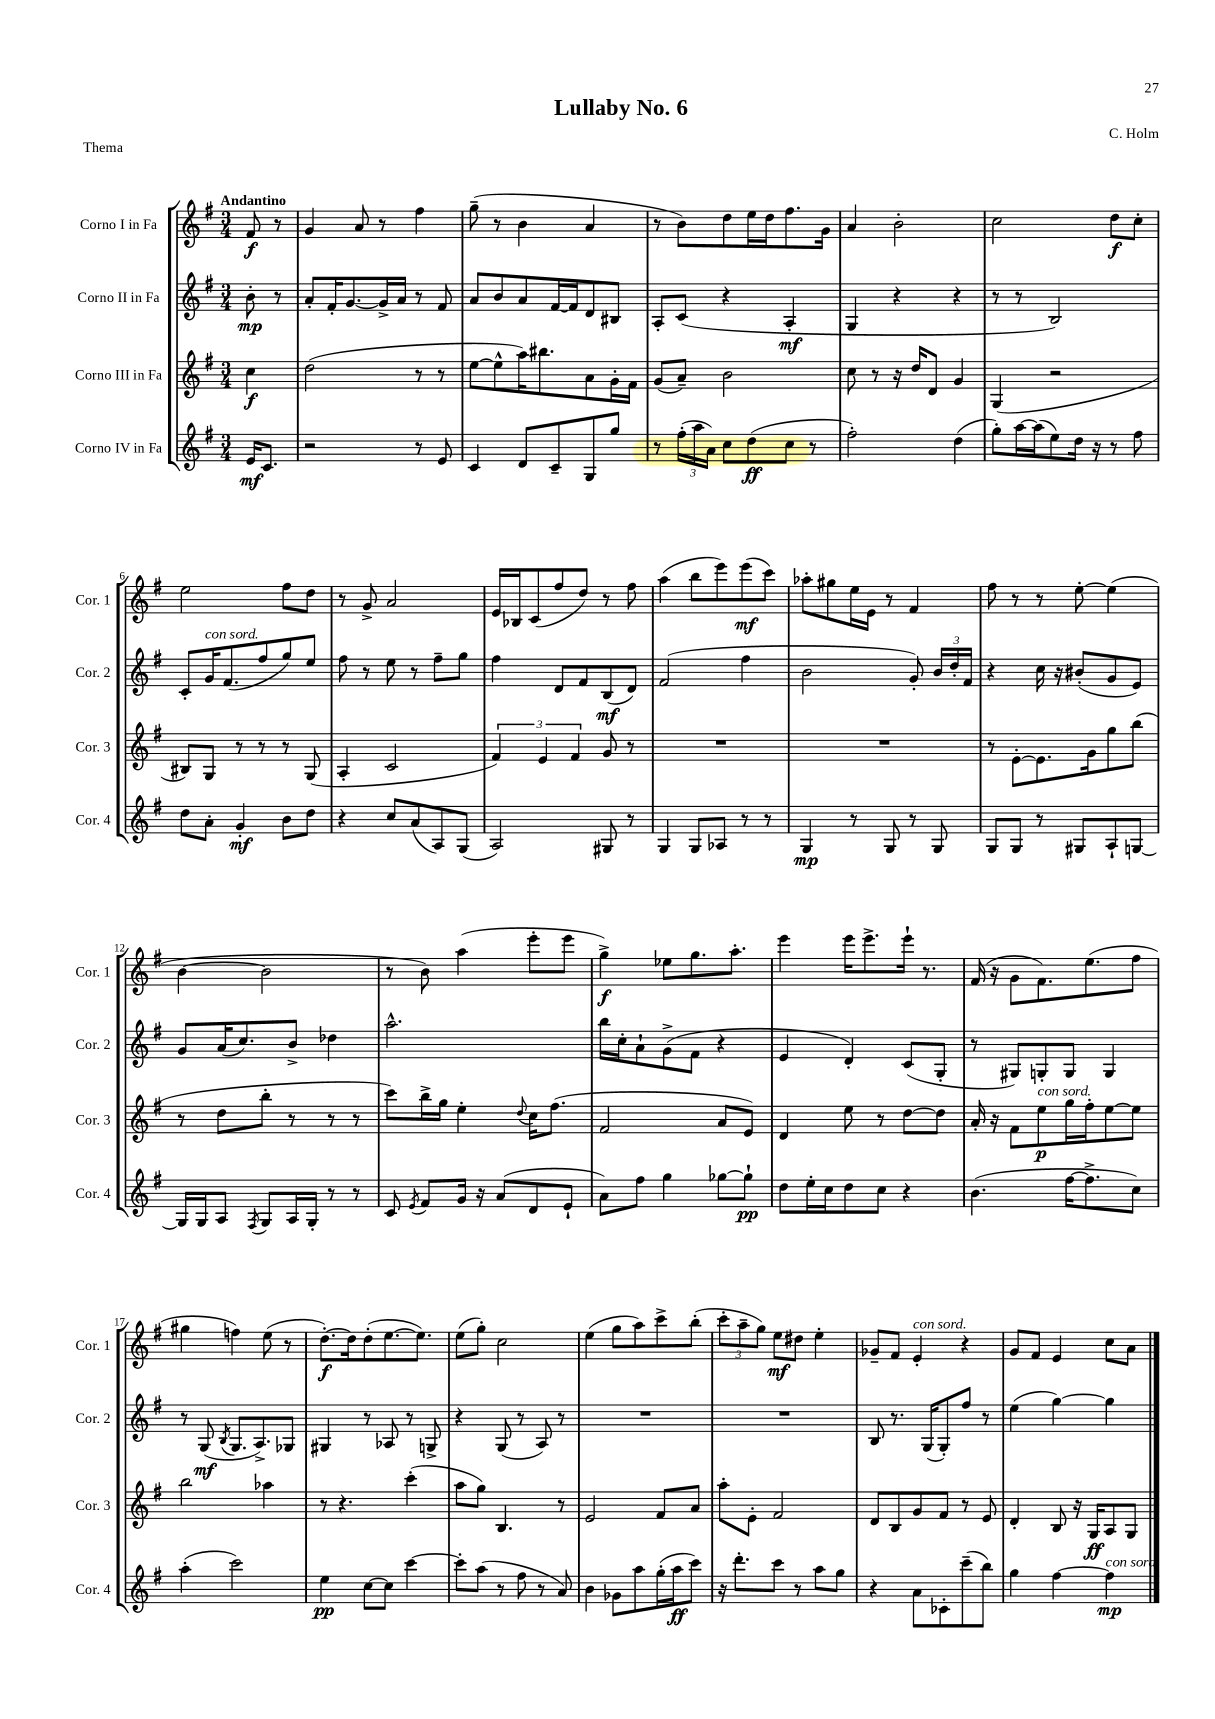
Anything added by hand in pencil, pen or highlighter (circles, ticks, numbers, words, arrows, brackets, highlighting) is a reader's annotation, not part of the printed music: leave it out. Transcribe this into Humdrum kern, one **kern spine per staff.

**kern	**kern	**kern	**kern
*staff4	*staff3	*staff2	*staff1
*clefG2	*clefG2	*clefG2	*clefG2
*k[f#]	*k[f#]	*k[f#]	*k[f#]
*M3/4	*M3/4	*M3/4	*M3/4
16e	4cc	8b'	8f#
8.c	.	.	.
.	.	8r	8r
=	=	=	=
2r	(2dd	8a'	4g
.	.	16f#'	.
.	.	[8.g	.
.	.	.	8a
.	.	16g^]	8r
.	.	16a	.
8r	8r	8r	4ff#
8e	8r	8f#	.
=	=	=	=
4c	[8ee	8a	(8gg~
.	8ee^^]	8b	8r
8d	16aa)	8a	4b
.	8.bb#	.	.
8c~	.	[16f#	.
.	.	16f#]	.
8G	8a	8d	4a
8gg	16g'	8B#	.
.	16f#	.	.
=	=	=	=
8r	(8g	8A'	8r
(24ff#'	8a~)	(8c	8b)
24aa	.	.	.
24a)	.	.	.
8cc	2b	4r	8dd
(8dd	.	.	16ee
.	.	.	16dd
8cc	.	4A'	8.ff#
8r	.	.	.
.	.	.	16g
=	=	=	=
2ff#')	8cc	4G	4a
.	8r	.	.
.	16r	4r	2b'
.	16dd	.	.
.	8d	.	.
(4dd	4g	4r	.
=	=	=	=
8gg')	(4G	8r	2cc
[16aa	.	8r	.
(16aa]	.	.	.
8ee)	2r	2B)	.
16dd	.	.	.
16r	.	.	.
8r	.	.	8dd
8ff#	.	.	8cc'
=	=	=	=
8dd	8B#)	8c'	2ee
8a'	8G	16g	.
.	.	(8.f#	.
4g'	8r	.	.
.	8r	8ff#	.
8b	8r	8gg)	8ff#
8dd	(8G	8ee	8dd
=	=	=	=
4r	4A'	8ff#	8r
.	.	8r	8g^
8cc	2c	8ee	2a
(8a	.	8r	.
8A)	.	8ff#~	.
(8G	.	8gg	.
=	=	=	=
2A)	6f#)	4ff#	16e
.	.	.	16B-
.	.	.	(8c
.	6e	.	.
.	.	8d	8ff#
.	6f#	.	.
.	.	8f#	8dd)
8G#	8g	(8B	8r
8r	8r	8d)	8ff#
=	=	=	=
4G	2.r	(2f#	(4aa
8G	.	.	8bb
8A-	.	.	8eee)
8r	.	4ff#	(8eee
8r	.	.	8ccc)
=	=	=	=
4G	2.r	2b	8aa-'
.	.	.	8gg#
8r	.	.	16ee
.	.	.	16e
8G	.	.	8r
8r	.	8g')	4f#
8G	.	24b	.
.	.	24dd'	.
.	.	24f#	.
=	=	=	=
8G	8r	4r	8ff#
8G	[8e'	.	8r
8r	8.e]	16cc	8r
.	.	16r	.
8G#	.	(8b#'	[8ee'
.	16g	.	.
8A`	8gg	8g	(4ee]
[8G	(8bb	8e)	.
=	=	=	=
16G]	8r	8g	[4b
16G	.	.	.
8A	8dd	(16a	.
.	.	8.cc)	.
8qF#	.	.	.
8G	8bb'	.	2b]
16A	8r	8b^	.
16G'	.	.	.
8r	8r	4dd-	.
8r	8r	.	.
=	=	=	=
8c	8ccc)	2.aa^^	8r
8qe	.	.	.
8f#	16bb^	.	8b)
.	16gg	.	.
16g	4ee'	.	(4aa
16r	.	.	.
(8a	.	.	.
.	8qqdd	.	.
8d	16cc	.	8eee'
.	(8.ff#	.	.
8e`	.	.	8eee
=	=	=	=
8a)	2f#	16bb	4gg^)
.	.	16cc'	.
8ff#	.	8a`	.
4gg	.	(8g^	8ee-
.	.	8f#	8.gg
[8gg-	8a	4r	.
.	.	.	8.aa'
8gg-`]	8e)	.	.
=	=	=	=
8dd	4d	4e	4eee
16ee'	.	.	.
16cc	.	.	.
8dd	8ee	4d')	16eee
.	.	.	8.eee^
8cc	8r	.	.
4r	[8dd	(8c	16eee`
.	.	.	8.r
.	8dd]	8G'	.
=	=	=	=
(4.b	16a'	8r	(16f#
.	16r	.	16r
.	8f#	8G#)	8g
.	8ee	8G'	8.f#)
[16ff#	16gg	8G	.
8.ff#^]	16ff#'	.	(8.ee
.	[8ee	4G	.
8cc)	8ee]	.	8ff#
=	=	=	=
(4aa'	2bb	8r	4gg#
.	.	(8G	.
.	.	8qB	.
2ccc)	.	8.G	4ff)
.	.	8.A^)	.
.	4aa-	.	(8ee
.	.	8G-	8r
=	=	=	=
4ee	8r	4G#	[8.dd')
.	4.r	.	.
.	.	.	16dd]
[8cc	.	8r	(8dd'
8cc]	.	8A-	[8.ee
[4ccc	(4ccc'	8r	.
.	.	.	8.ee])
.	.	8G^	.
=	=	=	=
8ccc']	8aa	4r	(8ee
(8aa	8gg)	.	8gg')
8r	4.B	(8G	2cc
8ff#	.	8r	.
8r	.	8A)	.
8a)	8r	8r	.
=	=	=	=
4b	2e	2.r	(4ee
8g-	.	.	8gg
8aa	.	.	8aa)
(16gg'	8f#	.	8ccc^
16aa	.	.	.
8ccc)	8a	.	(8bb'
=	=	=	=
16r	8aa'	2.r	12ccc'
8.ddd'	.	.	.
.	.	.	12aa~
.	8e'	.	.
.	.	.	12gg)
8ccc	2f#	.	8ee
8r	.	.	8dd#
8aa	.	.	4ee'
8gg	.	.	.
=	=	=	=
4r	8d	8B	8g-~
.	8B	8.r	8f#
8a	8g	.	4e'
.	.	(16G	.
8c-'	8f#	8G')	.
(8ccc~	8r	8ff#	4r
8bb)	8e	8r	.
=	=	=	=
4gg	4d'	(4ee	8g
.	.	.	8f#
[4ff#	8B	[4gg)	4e
.	16r	.	.
.	16G	.	.
4ff#]	8A	4gg]	8cc
.	8G	.	8a
==	==	==	==
*-	*-	*-	*-
